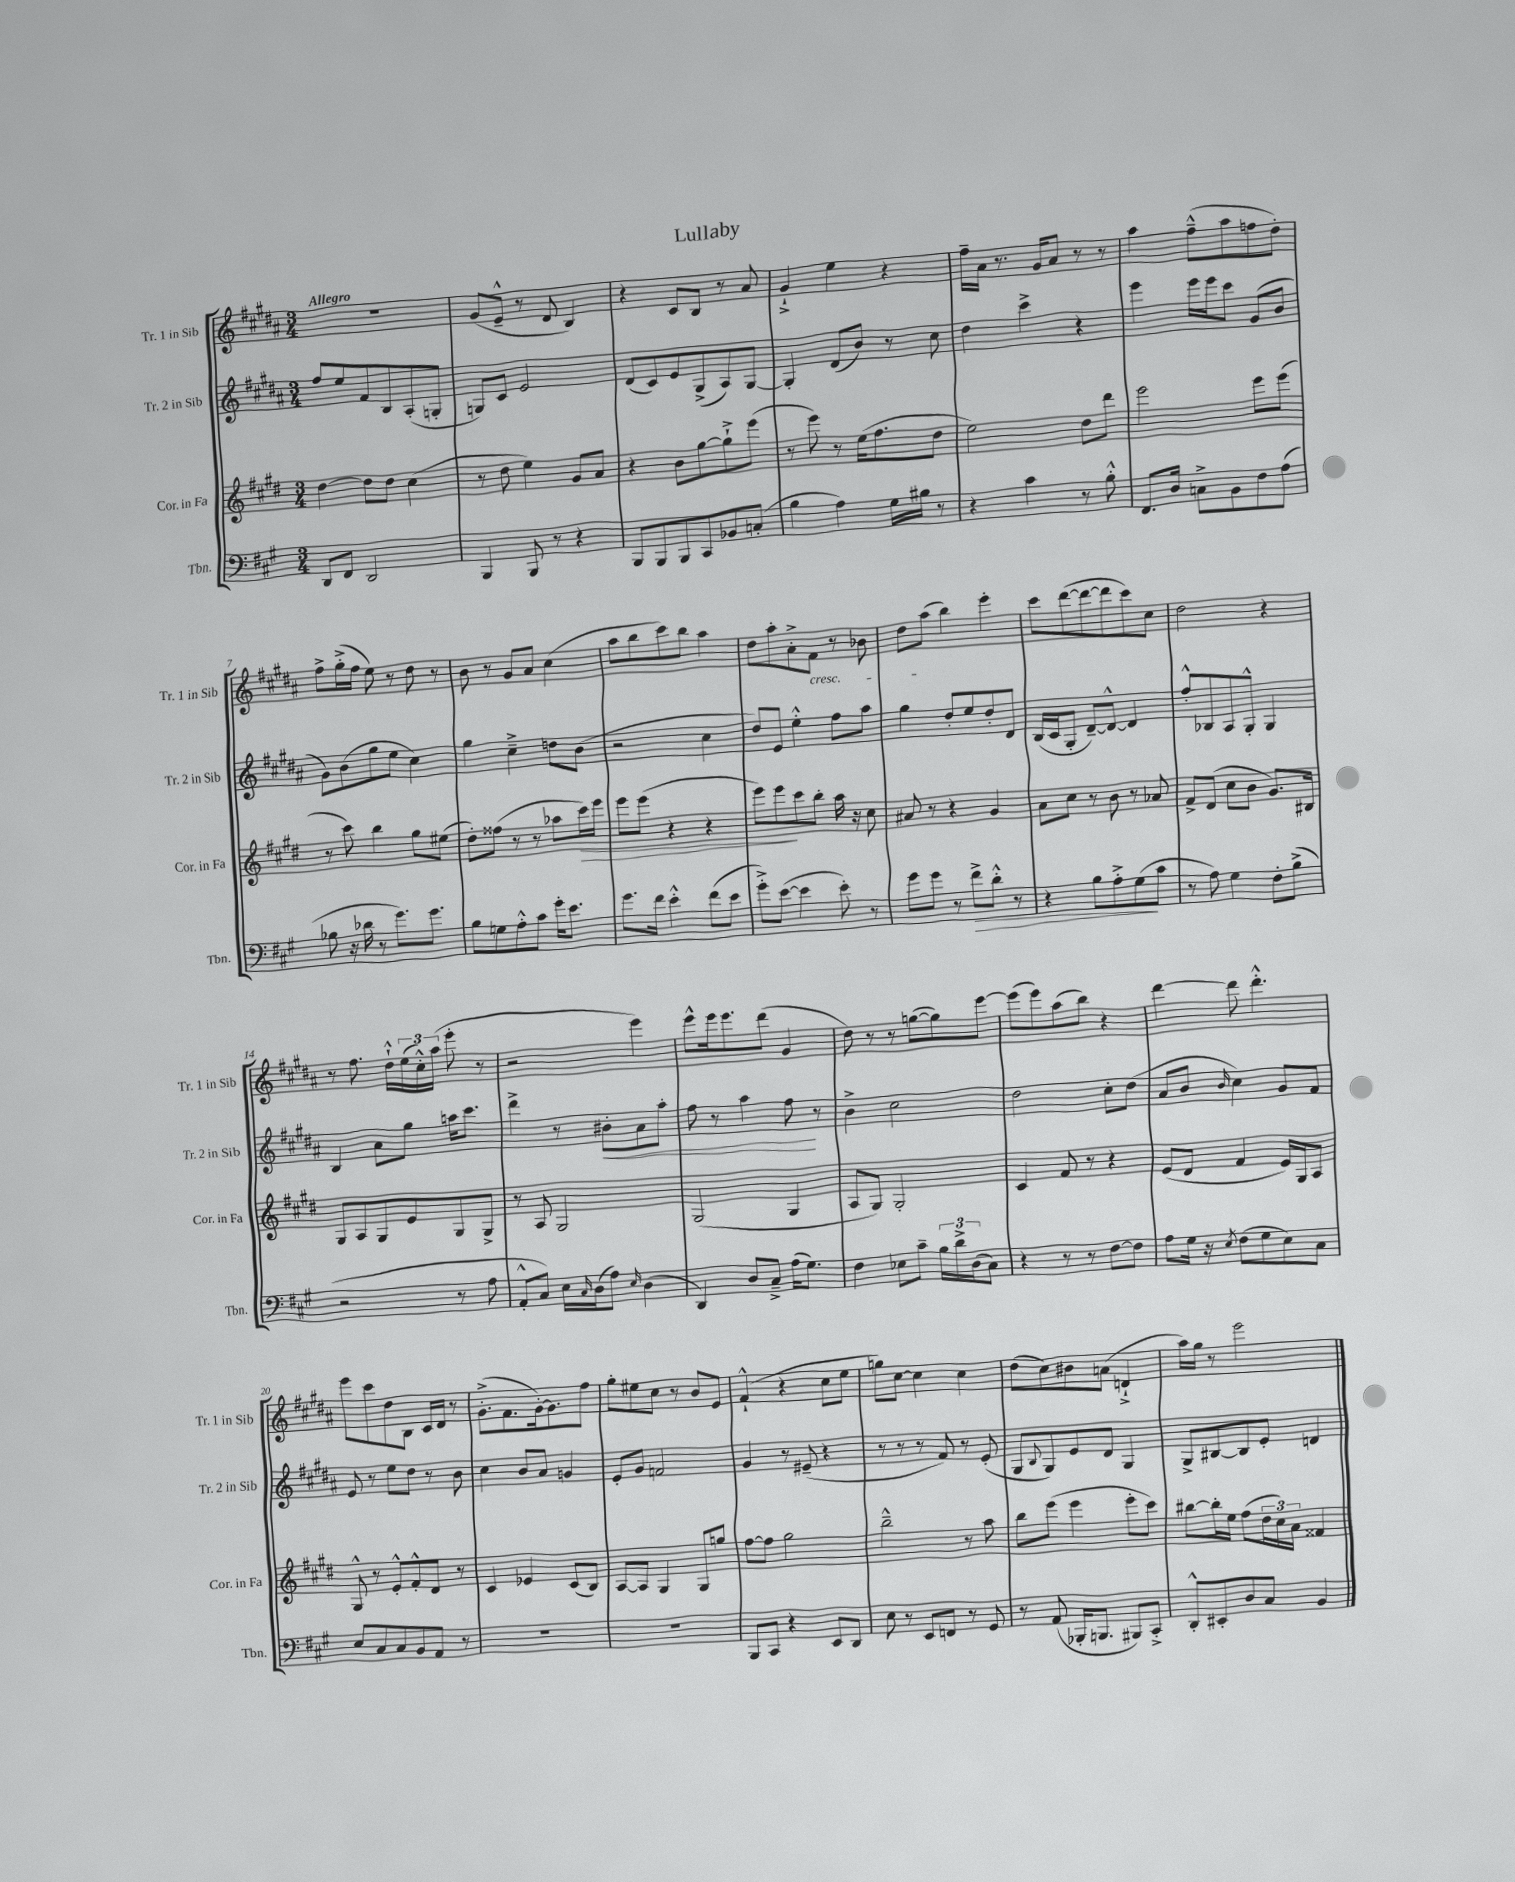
\header { title = "Lullaby" }
<<
\new StaffGroup <<
\new Staff = "s0" \with { instrumentName = "Tr. 1 in Sib" shortInstrumentName = "Tr. 1 in Sib" } {
    \clef treble \key b \major \numericTimeSignature \time 3/4 \tempo "Allegro"
    R2. |
    gis'8( e'8---^ r8 dis'8 b4) |
    r4 cis'8 b8 r8 ais'8 |
    gis'4-!-> e''4 r4 |
    fis''16-- ais'16 r8. gis'16 ais'8 r8 r8 |
    ais''4 fis''8---^( ais''8 f''8 dis''8-.) |
    fis''8-> gis''16-.->( fis''16 e''8) r8 dis''8 r8 |
    b'8 r8 gis'8 ais'8 cis''4( |
    ais''8 b''8 cis'''8) b''8 ais''4 |
    dis''8 ais''8-. ais'8-.-> fis'8\cresc r8 bes'8 |
    dis''8 ais''8\!( b''4) e'''4-. |
    cis'''8 dis'''8~( dis'''8~ dis'''8 cis'''8) cis''8 |
    dis''2 r4 |
    r8 fis''8. dis''16-!-^ \tuplet 3/2 { e''16( cis''16-.-^) ais''16( } e'''8-. r8 |
    r2 e'''4) |
    e'''8-^ e'''16 e'''8. dis'''8( gis'4 |
    dis''8) r8 r8 g''8~( g''8) e'''8~ |
    e'''8( e'''8) ais''8( b''8) r4 |
    dis'''4~ dis'''8 dis'''4.-.-^ |
    e'''8 cis'''8 dis''8 b8 cis'16 dis'16 r8 |
    gis'8.-.->( fis'8. gis'16~-.) gis'8. fis''8 |
    gis''8-. eis''8 cis''8 r8 b'8 e'8 |
    fis'4-!-^( r4 cis''8 e''8 |
    g''8) cis''8~ cis''4 cis''4 |
    dis''8( cis''8) bis'8 a'8( d'4-!-> |
    ais''16) gis''16 r8 e'''2 \bar "|." |
}
\new Staff = "s1" \with { instrumentName = "Tr. 2 in Sib" shortInstrumentName = "Tr. 2 in Sib" } {
    \clef treble \key b \major \numericTimeSignature \time 3/4
    fis''8 e''8 fis'8 b8 ais8-.( g8-. |
    g8) cis'8 e'2 |
    dis'8( cis'8) e'8 gis8->( ais8) gis8~ |
    gis4-. dis'8( b'8) r8 cis''8 |
    dis''4 cis'''4-> r4 |
    e'''4 e'''16 e'''16 cis'''8 gis'8( b'8 |
    gis'8) b'8( gis''8 e''8 cis''4) |
    gis''4 cis''4---> d''8 b'8( |
    r2 cis''4 |
    dis''8) e'8 e''4-.-^ fis''8 ais''8 |
    gis''4 dis''8-. e''8 dis''8-. dis'8 |
    b16( cis'16 gis8-. dis'8~--) dis'8~-^ dis'4 |
    fis''8-.-^ bes8 ais8 gis8-.-^ gis4 |
    b4 ais'8 gis''8 a''16 cis'''8. |
    dis'''4-> r8 bis'8-.\< ais'8 ais''8-. |
    fis''8 r8 ais''4 fis''8\! r8 |
    b'4-> cis''2 |
    dis''2 cis''8-. dis''8( |
    ais'8 b'8 \grace { b'16 } cis''4) gis'8 fis'8 |
    e'8 r8 e''8 dis''8 r8 b'8 |
    cis''4 b'8 ais'8 g'4 |
    e'8-. gis'8 f'2 |
    gis'4 r8 eis'8--( r4 |
    r8 r8 r8 fis'8) r8 e'8-.( |
    gis8 \appoggiatura { b8 } gis8) e'8 dis'8 gis4 |
    gis8-> bis8~ bis8 e'8-. d'4 \bar "|." |
}
\new Staff = "s2" \with { instrumentName = "Cor. in Fa" shortInstrumentName = "Cor. in Fa" } {
    \clef treble \key e \major \numericTimeSignature \time 3/4
    dis''4~ dis''8 dis''8 cis''4( |
    r8 dis''8 e''4) gis'8 a'8 |
    r4 b'8 gis''8~ gis''8-!-> e'''8( |
    r8 e'''8) r8 e''16( fis''8. dis''8 |
    e''2) dis''8 dis'''8 |
    e'''2 e'''8 e'''8( |
    r8 cis'''8) b''4 gis''8 eis''8( |
    dis''8-.) fisis''8( r8 r8 aes''8 cis'''16\>) e'''16 |
    e'''8 e'''8( r4 r4 |
    e'''8) e'''8\! cis'''8 b''8-. a''16 r16 cis''8 |
    ais'8 r8 r4 gis'4 |
    a'8 cis''8 r8 b'8 r8 aes'8 |
    fis'8-> dis'8( cis''8 b'8 gis'8.) bis16 |
    gis8 a8 gis8 e'8 gis8 gis8-> |
    r8 a8 gis2 |
    gis2( gis4 |
    a8 gis8) gis2-. |
    cis'4 fis'8 r8 r4 |
    e'8( dis'8 fis'4 e'16) gis16 a8 |
    gis8-^ r8 e'8-.-^ fis'8-.-^ dis'8 r8 |
    cis'4 ees'4 cis'8( b8) |
    a8~ a8 gis4 gis8 g''8 |
    fis''8~ fis''8 gis''2 |
    b''2---^ r8 a''8 |
    b''8 e'''8( e'''4 e'''8-. cis'''8) |
    bis''8~ bis''16-. e''16 fis''8( \tuplet 3/2 { dis''16 cis''16) a'16 } fisis'4 \bar "|." |
}
\new Staff = "s3" \with { instrumentName = "Tbn." shortInstrumentName = "Tbn." } {
    \clef bass \key a \major \numericTimeSignature \time 3/4
    d,8 fis,8 d,2 |
    b,,4 b,,8 r8 r4 |
    b,,8 b,,8 b,,8 cis,8 bes,8 c8-.( |
    b4 a4) gis16 bis16 r8 |
    r4 cis'4 r8 b8-.-^ |
    fis,8. d16 c8-> b,8 fis8 a8( |
    bes8 r16 des'16 r8 gis'8.) gis'8. |
    b8 g8 a8-.-^ cis'8 gis'16-. e'8. |
    gis'8. fis'16 e'4-.-^ fis'8( e'8 |
    gis'8-.->) e'8~( e'4 e'8-.) r8 |
    gis'8 gis'8 r8 fis'8->\> d'8-.-^ r8 |
    r4 b8 a8-.-> gis8\!( cis'8 |
    r8 a8) gis4 fis8-. b8->( |
    r2 r8 a8 |
    a,8-.-^ cis8) e16 \grace { cis16 } d16( a8) \grace { e16 } d4( |
    d,4) d8 cis8---> a16( gis8.) |
    fis4 ees8 cis'8-- \tuplet 3/2 { b16 d'16-> d16( } cis8) |
    r4 r8 r8 fis8~ fis8 |
    a8 gis16 r16 \acciaccatura { e8 } fis8( gis8 e8) cis8 |
    e8 cis8 cis8 b,8 a,8 r8 |
    R2. |
    R2. |
    b,,8 cis,8 r4 e,8 d,8 |
    e8 r8 e,8 f,8 r8 gis,8 |
    r8 a,8( bes,,16-. b,,8. bis,,8) cis,8-.-> |
    d,8-.-^ eis,8-. d8 cis8 b,4 \bar "|." |
}
>>
>>
